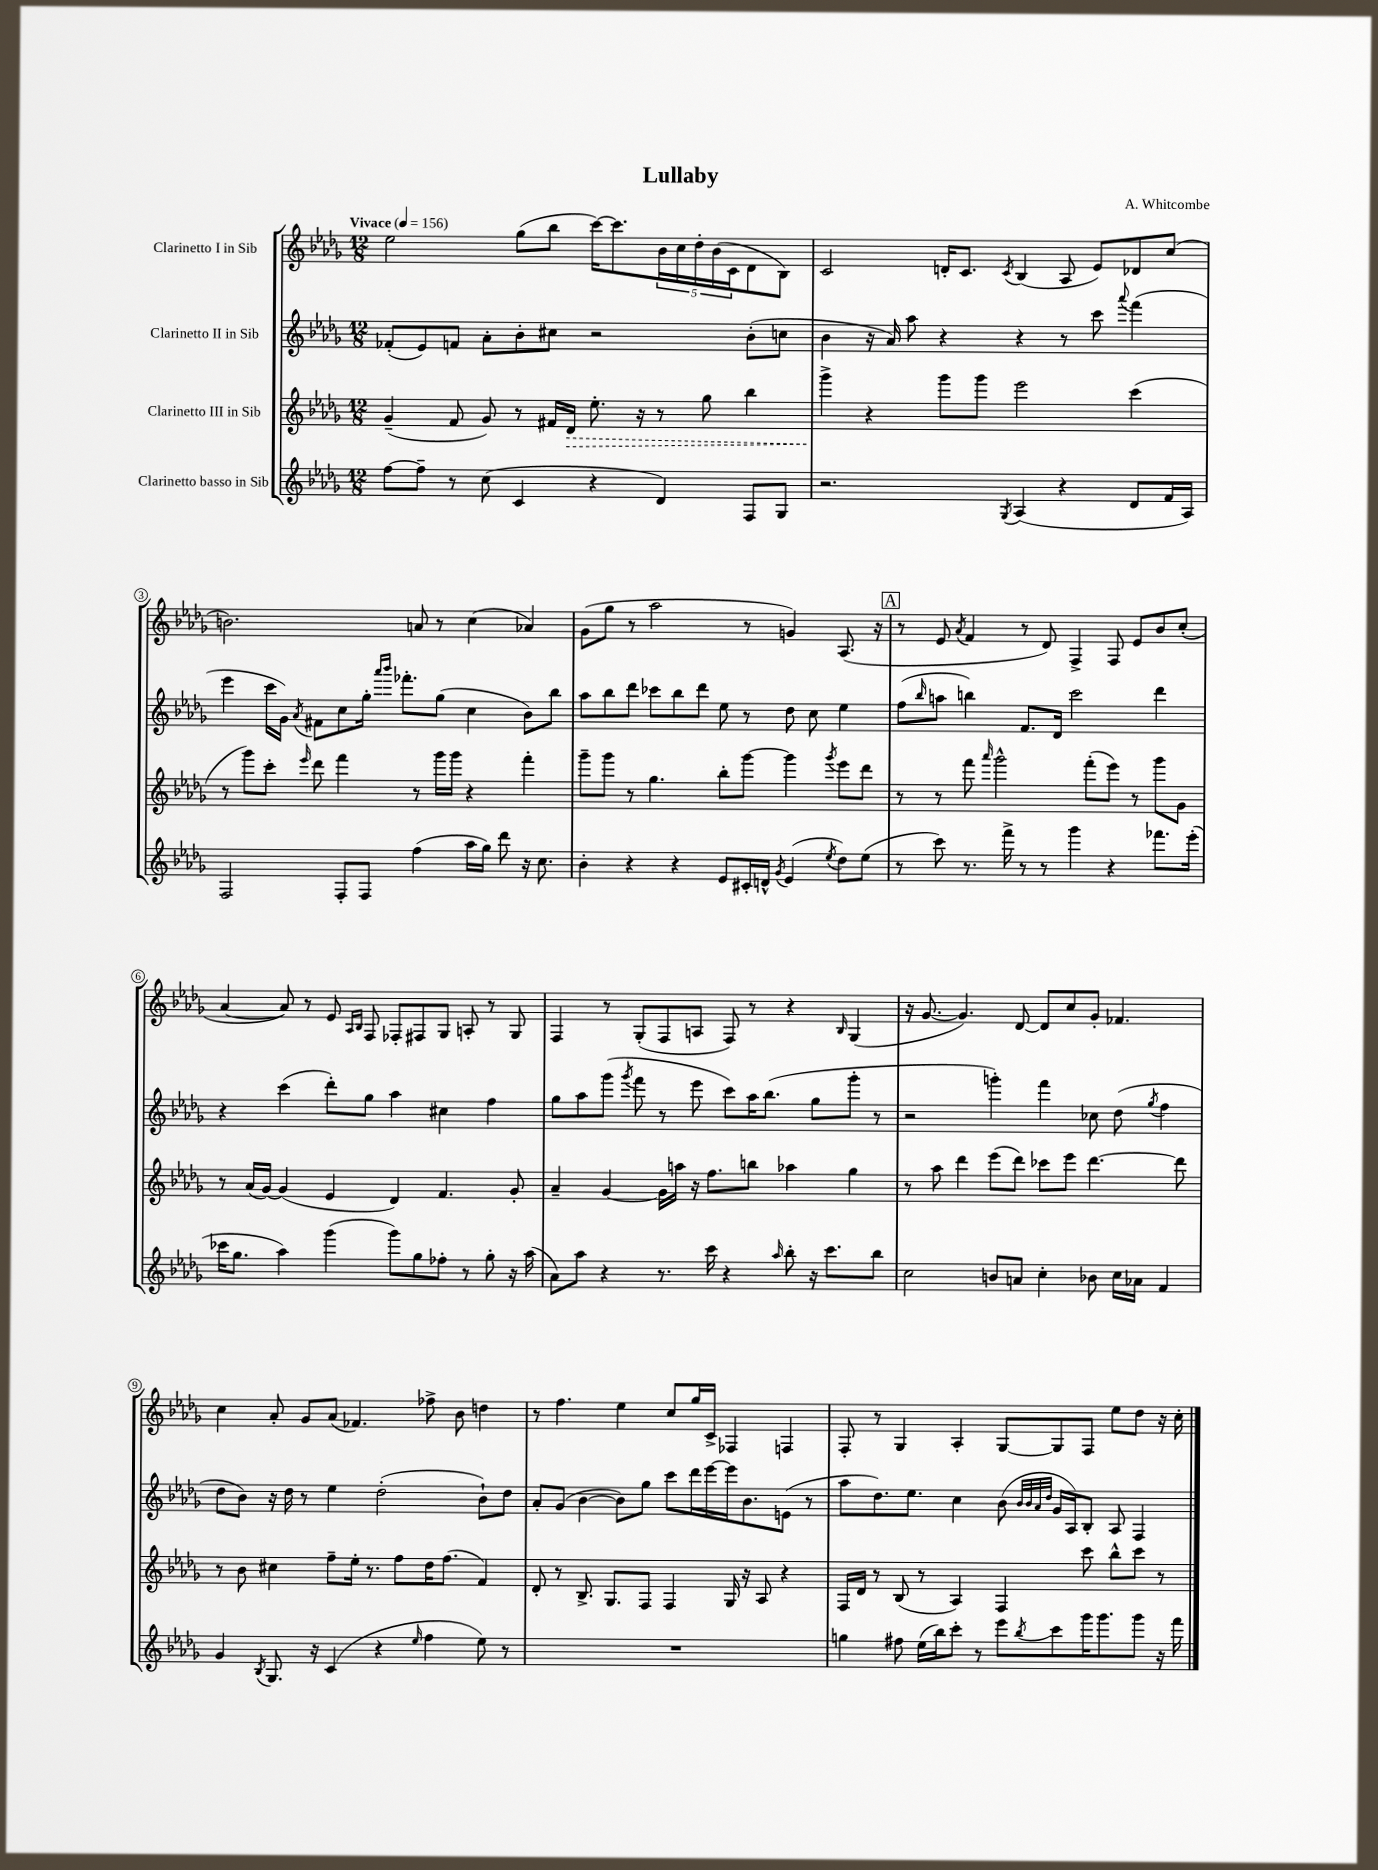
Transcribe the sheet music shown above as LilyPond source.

\header { title = "Lullaby" composer = "A. Whitcombe" }
<<
\new StaffGroup <<
\new Staff = "s0" \with { instrumentName = "Clarinetto I in Sib" } {
    \clef treble \key des \major \numericTimeSignature \time 12/8 \tempo "Vivace" 4 = 156
    ees''2 ges''8( bes''8 c'''16~) c'''8. \tuplet 5/4 { bes'16 c''16 des''16-. bes'16( c'16 } des'8 bes8) |
    c'2 d'16-. c'8. \acciaccatura { c'8 } bes4( aes8 ees'8) des'8 c''8( |
    b'2.) a'8 r8 c''4( aes'4) |
    ges'8( ges''8 r8 aes''2 r8 g'4) aes8.( r16 |
    \mark \markup { \box "A" } r8 ees'8 \acciaccatura { aes'8 } f'4 r8 des'8) f4-> f8 ees'8 bes'8 c''8-.( |
    aes'4~ aes'8) r8 ees'8 \grace { aes16 bes16 } f8 fes8-. fis8 ges8 a8-. r8 ges8 |
    f4 r8 ges8-.( f8 a8 f8) r8 r4 \grace { bes16 } ges4( |
    r16 ges'8.~ ges'4.) des'8~ des'8 c''8 ges'8-. fes'4. |
    c''4 aes'8-. ges'8 aes'8( fes'4.) fes''8-> bes'8 d''4 |
    r8 f''4. ees''4 c''8 ges''16 c'16-> fes4 f4 |
    f8-. r8 ges4 aes4-. ges8~ ges8 f8 ees''8 des''8 r16 c''16-. \bar "|." |
}
\new Staff = "s1" \with { instrumentName = "Clarinetto II in Sib" } {
    \clef treble \key des \major \numericTimeSignature \time 12/8
    fes'8-.( ees'8) f'8 aes'8-. bes'8-. cis''8 r2 bes'8-.( c''8 |
    bes'4 r16 aes'16) aes''8 r4 r4 r8 c'''8 \appoggiatura { aes'''8 } f'''4( |
    ees'''4 c'''16 ges'16) \acciaccatura { aes'8 } fis'8 c''8 ges''16-. \grace { aes'''16 bes'''16 } fes'''8.-. ges''8( c''4 bes'8) bes''8 |
    aes''8 bes''8 des'''8 ces'''8 bes''8 des'''8 ees''8 r8 des''8 c''8 ees''4 |
    \mark \markup { \box "A" } f''8( \grace { bes''16 } a''8 b''4) f'8. des'16 c'''2 des'''4 |
    r4 c'''4( des'''8-.) ges''8 aes''4 cis''4 f''4 |
    ges''8 aes''8 ges'''8( \acciaccatura { ges'''8 } f'''8 r8 ees'''8 c'''8) aes''16 bes''8.( ges''8 ges'''8-. r8 |
    r2 g'''4-.) f'''4 ces''8 des''8( \acciaccatura { ges''8 } f''4 |
    des''8 bes'8) r16 des''16 r8 ees''4 des''2-.( bes'8-!) des''8 |
    aes'8-. ges'8( bes'4~ bes'8) ges''8 c'''8 des'''16 ees'''16~ ees'''16 bes'8. e'8( r8 |
    aes''8 des''8.) ees''8. c''4 bes'8( \grace { bes'32 bes'32 aes'32 des''32 } ges'16 aes16) bes8-. aes8 f4 \bar "|." |
}
\new Staff = "s2" \with { instrumentName = "Clarinetto III in Sib" } {
    \clef treble \key des \major \numericTimeSignature \time 12/8
    ges'4--( f'8 ges'8) r8 fis'16 \once \override Hairpin.style = #'dashed-line des'16\> ees''8.-. r16 r8 ges''8 bes''4 |
    ges'''4->\! r4 ges'''8 ges'''8 ees'''2 c'''4( |
    r8 ges'''8) c'''8-. \grace { ees'''16 } des'''8 f'''4 r8 ges'''16 ges'''16 r4 f'''4-. |
    ges'''8-- ges'''8 r8 ges''4. bes''8-. ges'''8~ ges'''4 \acciaccatura { ges'''8 } ees'''8 des'''8 |
    \mark \markup { \box "A" } r8 r8 f'''8 \grace { aes'''16 } ges'''2-^ f'''8-.( ees'''8) r8 ges'''8 ges'8 |
    r8 aes'16( ges'16~) ges'4( ees'4 des'4) f'4. ges'8-. |
    aes'4-- ges'4~ ges'16 a''16 r16 f''8. b''8 aes''4 ges''4 |
    r8 aes''8 des'''4 ees'''8( des'''8) ces'''8 ees'''8 des'''4.~ des'''8 |
    r8 bes'8 cis''4 f''8-- ees''16-. r8. f''8 des''16 f''8.( f'4) |
    des'8-. r8 bes8.-> ges8. f8 f4 ges16 r16 aes8 r4 |
    f16 des'16 r8 bes8( r8 aes4) f4 c'''8 bes''8-^ c'''8 r8 \bar "|." |
}
\new Staff = "s3" \with { instrumentName = "Clarinetto basso in Sib" } {
    \clef treble \key des \major \numericTimeSignature \time 12/8
    f''8~ f''8-- r8 c''8( c'4 r4 des'4) f8 ges8 |
    r2. \acciaccatura { ges8 } aes4( r4 des'8 f'16 aes16) |
    f2 f8-. f8 f''4( aes''16 ges''16) des'''8 r16 c''8. |
    bes'4-. r4 r4 ees'8 cis'16-. d'16-^ \acciaccatura { ges'8 } ees'4( \acciaccatura { ees''8 } des''8) ees''8( |
    \mark \markup { \box "A" } r8 c'''8) r8. f'''16-> r8 r8 ges'''4 r4 fes'''8. ees'''16-.( |
    ces'''16 ges''8. aes''4) ges'''4( ges'''8) ges''8 fes''8-. r8 ges''8-. r16 aes''16( |
    aes'8) aes''8 r4 r8. c'''16 r4 \grace { aes''16 } bes''8-. r16 c'''8. bes''8 |
    c''2 b'8 a'8 c''4-. bes'8 c''16 aes'16 f'4 |
    ges'4 \acciaccatura { bes8 } ges8. r16 c'4( r4 \grace { ees''16 } f''4 ees''8) r8 |
    R1. |
    g''4 fis''8 ees''16( bes''16) c'''8-. r8 ees'''8 \acciaccatura { bes''8 } c'''8 ges'''16 ges'''8. ges'''8 r16 f'''16 \bar "|." |
}
>>
>>
\layout { \context { \Score \override BarNumber.stencil = #(make-stencil-circler 0.1 0.3 ly:text-interface::print) } }
